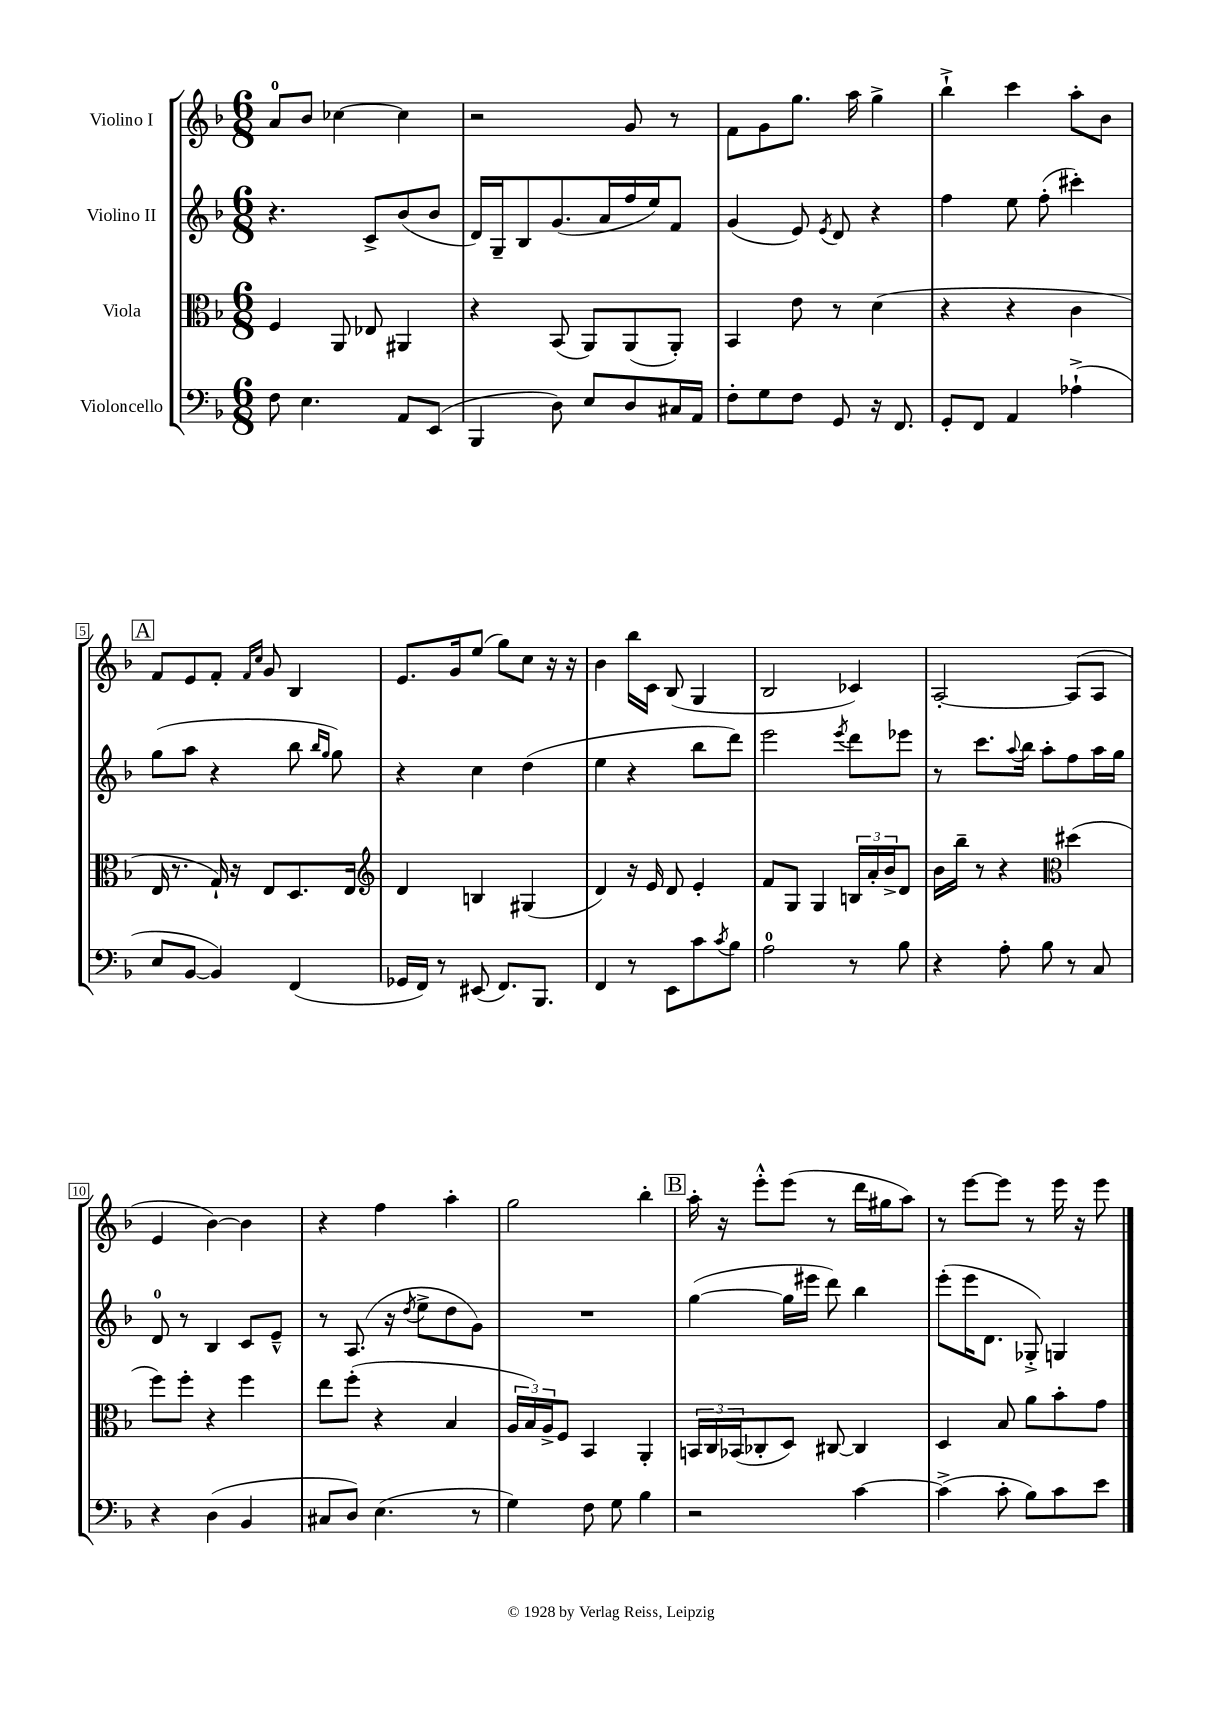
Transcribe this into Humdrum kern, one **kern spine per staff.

**kern	**kern	**kern	**kern
*part4	*part3	*part2	*part1
*staff4	*staff3	*staff2	*staff1
*I"Violoncello	*I"Viola	*I"Violino II	*I"Violino I
*clefF4	*clefC3	*clefG2	*clefG2
*k[b-]	*k[b-]	*k[b-]	*k[b-]
*M6/8	*M6/8	*M6/8	*M6/8
=1	=1	=1	=1
8F\	4F/	4.r	8a/L
4.E\	.	.	8b-/J
.	8AA/	.	[4cc-X\
.	8E-X/	8c^/L	.
8AA/L	4AA#X/	(8b-/	4cc-\]
(8EE/J	.	8b-/J	.
=2	=2	=2	=2
4BBB-/	4r	16d/LL)	2r
.	.	16G~/J	.
.	.	8B-/	.
8D\)	(8BB-/	(8.g/	.
8E/L	8AA/L)	.	.
.	.	16a/L	.
8D/	(8AA/	16ff/	8g/
.	.	16ee/J)	.
16C#X/L	8AA'/J)	8f/J	8r
16AA/JJ	.	.	.
=3	=3	=3	=3
8F'\L	4BB-/	(4g/	8f\L
8G\	.	.	8g\
8F\J	8e\	8e/)	8.gg\J
.	.	8qe/	.
8GG/	8r	8d/	.
.	.	.	16aa\
16r	(4d\	4r	4gg^\
8.FF/	.	.	.
=4	=4	=4	=4
8GG'/L	4r	4ff\	4bb-`^\
8FF/J	.	.	.
4AA/	4r	8ee\	4ccc\
.	.	(8ff'\	.
(4A-X`^\	4c\	4ccc#X'\)	8aa'\L
.	.	.	8b-\J
!!LO:LB:g=z
!!LO:REH:place=s1:t=A
=5	=5	=5	=5
8E/L	16E/	(8gg\L	8f/L
.	8.r	.	.
[8BB-/J	.	8aa\J	8e/
4BB-/])	16G`/)	4r	8f'/J
.	16r	.	.
.	.	.	16qqf/LL
.	.	.	16qqcc/JJ
.	8E/L	.	8g/
(4FF/	8.D/	8bb-\	4B-/
.	.	16qqbb-/LL	.
.	.	16qqgg/JJ	.
.	.	8gg\)	.
.	16E/Jk	.	.
=6	=6	=6	=6
*	*clefG2	*	*
16GG-X/LL	4d/	4r	8.e/L
16FF/JJ)	.	.	.
8r	.	.	.
.	.	.	16g/k
(8EE#X/	4Bn/	4cc\	(8ee/J
8.FF/L)	.	.	8gg\L)
.	(4G#X/	(4dd\	8cc\J
8.BBB-/J	.	.	.
.	.	.	16r
.	.	.	16r
=7	=7	=7	=7
4FF/	4d/)	4ee\	4b-\
8r	16r	4r	16bb-\LL
.	16e/	.	16c\JJ
8EE\L	8d/	.	(8B-/
8c\	4e'/	8bb-\L	4G/
8qc/	.	.	.
8B-\J	.	8ddd\J)	.
=8	=8	=8	=8
2A\	8f/L	2eee\	2B-/
.	8G/J	.	.
.	4G/	.	.
.	.	8qeee/	.
8r	24Bn/LL	8ddd\L	4c-X/)
.	24a'/	.	.
.	24b-^/J	.	.
8B-\	8d/J	8eee-X\J	.
=9	=9	=9	=9
4r	16b-\LL	8r	[2A'/
.	16bb-~\JJ	.	.
.	8r	8.ccc\L	.
8A'\	4r	.	.
.	.	8qqaa/	.
.	.	16bb-\Jk	.
8B-\	.	8aa'\L	.
*	*clefC3	*	*
8r	(4dd#X\	8ff\	(8A/L]
8C/	.	16aa\L	8A/J
.	.	16gg\JJ	.
!!LO:LB:g=z
=10	=10	=10	=10
4r	8ff\L)	8d/	4e/
.	8ff'\J	8r	.
(4D\	4r	4B-/	[4b-\)
4BB-/	4ff\	8c/L	4b-\]
.	.	8e~^^/J	.
=11	=11	=11	=11
8C#X/L	8ee\L	8r	4r
8D/J)	(8ff'\J	(8.A/	.
(4.E\	4r	.	4ff\
.	.	16r	.
.	.	8qdd/	.
.	.	8ee^\L	.
.	4B-/	8dd\	4aa'\
8r	.	8g\J)	.
=12	=12	=12	=12
4G\)	24A/LL	2.r	2gg\
.	24B-/)	.	.
.	24A^/J	.	.
.	8F/J	.	.
8F\	4BB-/	.	.
8G\	.	.	.
4B-\	4AA'/	.	4bb-'\
!!LO:REH:place=s1:t=B
=13	=13	=13	=13
2r	24BBn/LL	([4gg\	16aa'\
.	24C/	.	.
.	.	.	16r
.	(24BB-X/J	.	.
.	8C-X'/	.	8eee'^^\L
.	8D/J)	16gg\LL]	(8eee\J
.	.	16eee#X\JJ	.
.	[8C#X/	8ddd\)	8r
[4c\	4C#/]	4bb-\	16ddd\LL
.	.	.	16gg#X\J
.	.	.	8aa\J)
=14	=14	=14	=14
(4c^\]	4D/	(8eee'\L	8r
.	.	16eee\K	[8eee\L
.	.	8.d\J	.
8c'\	8B-/	.	8eee\J]
8B-\L)	8a\L	8G-X'^/)	8r
8c\	8b-'\	4Gn/	16eee\
.	.	.	16r
8e\J	8g\J	.	8eee\
==	==	==	==
*-	*-	*-	*-
